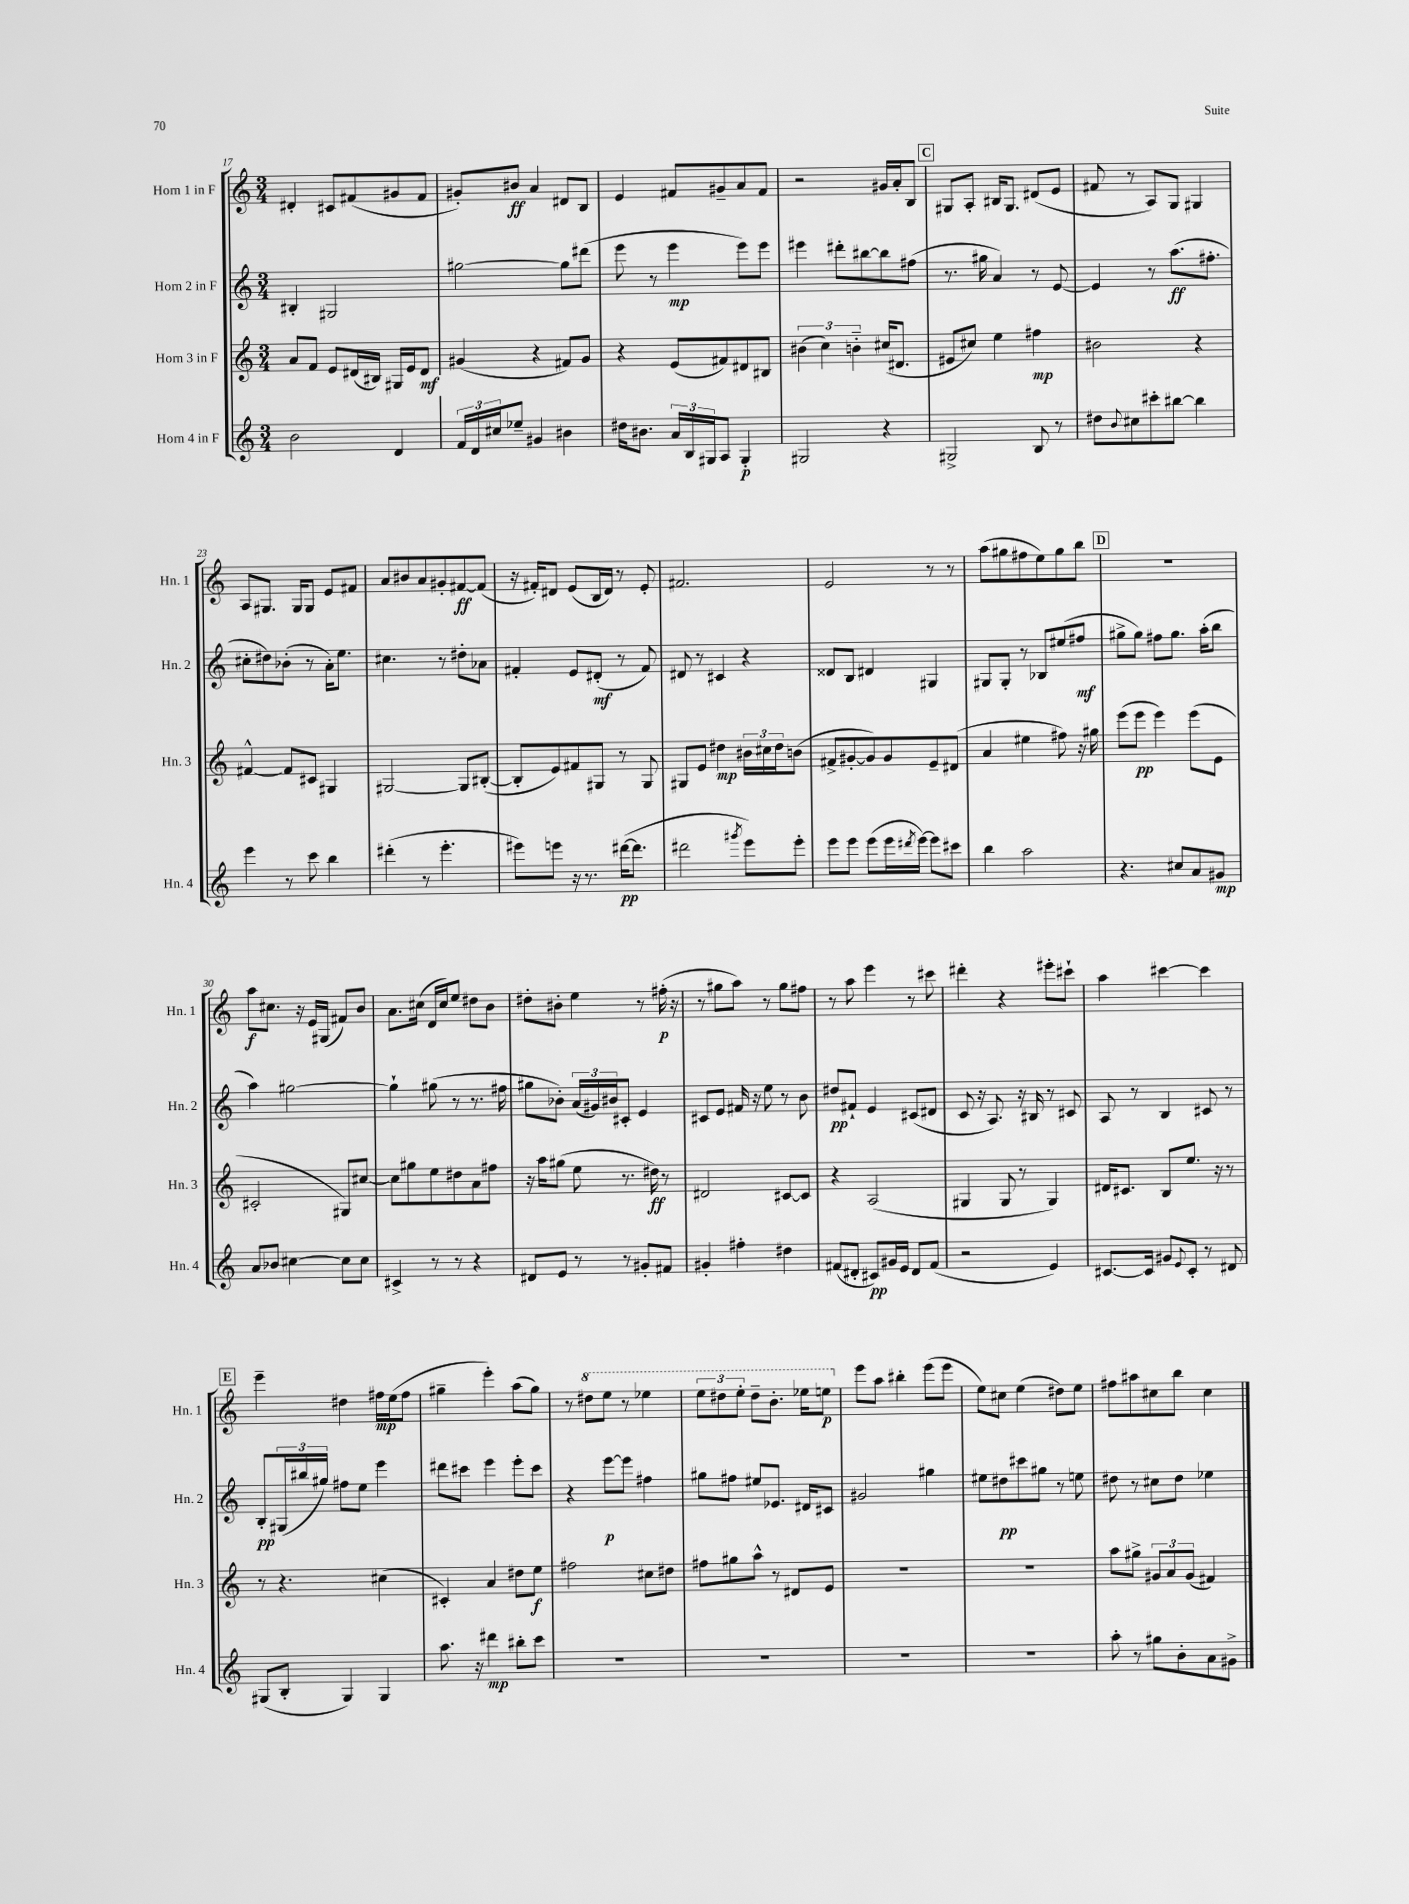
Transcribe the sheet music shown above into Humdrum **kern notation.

**kern	**dynam	**kern	**dynam	**kern	**dynam	**kern	**dynam
*part4	*part4	*part3	*part3	*part2	*part2	*part1	*part1
*staff4	*staff4	*staff3	*staff3	*staff2	*staff2	*staff1	*staff1
*I"Horn 4 in F	*	*I"Horn 3 in F	*	*I"Horn 2 in F	*	*I"Horn 1 in F	*
*I'Hn. 4	*	*I'Hn. 3	*	*I'Hn. 2	*	*I'Hn. 1	*
*clefG2	*	*clefG2	*	*clefG2	*	*clefG2	*
*k[]	*	*k[]	*	*k[]	*	*k[]	*
*M3/4	*	*M3/4	*	*M3/4	*	*M3/4	*
=17	=17	=17	=17	=17	=17	=17	=17
2b\	.	8a/L	.	4B#X'/	.	4d#X'/	.
.	.	8f/J	.	.	.	.	.
.	.	8e/L	.	2G#X/	.	8c#X/L	.
.	.	(16d#X/L	.	.	.	(8f#X/	.
.	.	16B#X/JJ)	.	.	.	.	.
4d/	.	16G#X/LL	.	.	.	8g#X/	.
.	.	16e/J	.	.	.	.	.
.	.	8d#/J	mf	.	.	8f#/J	.
=18	=18	=18	=18	=18	=18	=18	=18
24f/LL	.	(4g#X/	.	[2gg#X\	.	8g#X'/L)	.
24d/	.	.	.	.	.	.	.
24cc#X/J	.	.	.	.	.	.	.
8ee-X~/J	.	.	.	.	.	8b#X/J	ff
4g#X/	.	4r	.	.	.	4a/	.
4b#X\	.	8f#X/L)	.	8gg#\L]	.	8d#X/L	.
.	.	8g#/J	.	(8ddd#X\J	.	8B/J	.
=19	=19	=19	=19	=19	=19	=19	=19
16dd#X\KL	.	4r	.	8eee\	.	4e/	.
8.b#X\J	.	.	.	.	.	.	.
.	.	.	.	8r	.	.	.
24a/LL	.	(8e/L	.	4eee\	mp	8f#X/L	.
24B/	.	.	.	.	.	.	.
24G#X/J	.	.	.	.	.	.	.
8A/J	.	8f#X/)	.	.	.	8g#X~/	.
4G#'/	p	8d#X/	.	8eee\L)	.	8a/	.
.	.	8B#X/J	.	8eee\J	.	8f#/J	.
=20	=20	=20	=20	=20	=20	=20	=20
2G#X/	.	(6b#X\	.	4eee#X\	.	2r	.
.	.	6cc\)	.	.	.	.	.
.	.	.	.	8ddd#X'\L	.	.	.
.	.	6bn\	.	.	.	.	.
.	.	.	.	[8bb#X\	.	.	.
4r	.	(16cc#X/KL	.	8bb#\]	.	16g#X/LL	.
.	.	8.d#X/J	.	.	.	16a'/J	.
.	.	.	.	(8ff#X\J	.	8B/J	.
!!LO:REH:place=s1:t=C
=21	=21	=21	=21	=21	=21	=21	=21
2G#X^/	.	8e#X/L	.	8.r	.	8G#X/L	.
.	.	8cc#X/J)	.	.	.	8A'/J	.
.	.	.	.	16gg#X\	.	.	.
.	.	4ee\	.	4a/)	.	16B#X/KL	.
.	.	.	.	.	.	8.G#/J	.
8B/	.	4ff#X\	mp	8r	.	(8d#X/L	.
8r	.	.	.	[8e/	.	8e/J	.
=22	=22	=22	=22	=22	=22	=22	=22
8dd#X\L	.	2b#X\	.	4e/]	.	8f#X/	.
8qqb/	.	.	.	.	.	.	.
8cc#X\	.	.	.	.	.	8r	.
8ccc#X'\	.	.	.	8r	.	8A/L)	.
[8bb#X\J	.	.	.	(8.aa\L	ff	8G/J	.
4bb#\]	.	4r	.	.	.	4G#X/	.
.	.	.	.	8.ff#X'\J	.	.	.
!!LO:LB:g=z
=23	=23	=23	=23	=23	=23	=23	=23
4eee\	.	[4f#X^^/	.	8cc#X'\L	.	8A/L	.
.	.	.	.	8dd#X\)	.	8.G#X/J	.
8r	.	8f#/L]	.	(8b-X'\J	.	.	.
.	.	.	.	.	.	16G#/KL	.
8ccc\	.	8c#X/J	.	8r	.	8G#/J	.
4bb\	.	4G#X/	.	16a'\KL)	.	8e/L	.
.	.	.	.	8.ee\J	.	.	.
.	.	.	.	.	.	8f#X/J	.
=24	=24	=24	=24	=24	=24	=24	=24
(4ddd#X'\	.	[2G#X/	.	4.cc#X\	.	8a/L	.
.	.	.	.	.	.	8b#X/	.
8r	.	.	.	.	.	8a/	.
4.eee'\	.	.	.	8r	.	8g#X'/	.
.	.	8G#/L]	.	8dd#X'\L	.	[8f#X/	ff
.	.	([8B#X'/J	.	8a-X\J	.	(8f#/J]	.
=25	=25	=25	=25	=25	=25	=25	=25
8eee#X\L)	.	8B#'/L]	.	4f#X'/	.	16r	.
.	.	.	.	.	.	16f#X'/KL)	.
8eeen\J	.	8e/)	.	.	.	8d#X/J	.
16r	.	8f#X/	.	8e/L	.	(8e/L	.
8.r	.	.	.	.	.	.	.
.	.	8G#X/J	.	(8d#X'/J	mf	16B/L	.
.	.	.	.	.	.	16d#/JJ)	.
([16ddd#X\KL	pp	8r	.	8r	.	8r	.
8.ddd#\J]	.	.	.	.	.	.	.
.	.	8G#/	.	8f#/)	.	8e'/	.
=26	=26	=26	=26	=26	=26	=26	=26
2ddd#X\	.	8G#X/L	.	8d#X/	.	2.f#X/	.
.	.	8e/J	.	8r	.	.	.
.	.	4dd#X\	mp	4c#X/	.	.	.
8qggg#X/	.	.	.	.	.	.	.
8eee\L)	.	24b#X\LL	.	4r	.	.	.
.	.	24cc#X\	.	.	.	.	.
.	.	24dd#\J	.	.	.	.	.
8eee'\J	.	(8bn\J	.	.	.	.	.
=27	=27	=27	=27	=27	=27	=27	=27
8eee\L	.	8f#X^/L	.	8d##X/L	.	2e/	.
8eee\J	.	[8g#X'/	.	8B/J	.	.	.
(8eee\L	.	8g#/])	.	4d#X/	.	.	.
16eee\L	.	8g#/	.	.	.	.	.
8qddd#X/	.	.	.	.	.	.	.
[16eee\JJ)	.	.	.	.	.	.	.
8eee\L]	.	8e~/	.	4G#X/	.	8r	.
8ccc#X\J	.	(8d#X/J	.	.	.	8r	.
=28	=28	=28	=28	=28	=28	=28	=28
4bb\	.	4a/	.	8G#X/L	.	(8aa\L	.
.	.	.	.	8G#'/J	.	8gg#X\	.
2aa\	.	4ee#X\	.	8r	.	8ff#X\	.
.	.	.	.	8B-X/L	.	8ee\)	.
.	.	8ff#X\)	.	(8ee#X/	.	8gg#\	.
.	.	16r	.	8ff#X/J	mf	8bb\J	.
.	.	16gg#X\	.	.	.	.	.
!!LO:REH:place=s1:t=D
=29	=29	=29	=29	=29	=29	=29	=29
4.r	.	(8eee\L	.	8gg#X^\L	.	2.r	.
.	.	8eee\J	pp	8gg#\J)	.	.	.
.	.	4eee\)	.	8ff#X\L	.	.	.
8cc#X/L	.	.	.	8.gg#\J	.	.	.
8a/	.	(8eee\L	.	.	.	.	.
.	.	.	.	(16aa'\KL	.	.	.
8g#X/J	mp	8e\J	.	8bb\J	.	.	.
!!LO:LB:g=z
=30	=30	=30	=30	=30	=30	=30	=30
8a/L	.	2c#X'/	.	4aa\)	.	8aa\L	f
8b-X/J	.	.	.	.	.	8.cc#X\J	.
[4cc#X\	.	.	.	[2gg#X\	.	.	.
.	.	.	.	.	.	16r	.
.	.	.	.	.	.	16e/LL	.
.	.	.	.	.	.	(16G#X/JJ	.
8cc#\L]	.	8G#X/L)	.	.	.	8f#X/L)	.
8cc#\J	.	[8cc#X/J	.	.	.	8b/J	.
=31	=31	=31	=31	=31	=31	=31	=31
4c#X^/	.	8cc#\L]	.	4gg#`\]	.	8.a\L	.
.	.	8gg#X\	.	.	.	.	.
.	.	.	.	.	.	(16cc#X\Jk	.
8r	.	8ee\	.	(8gg#X\	.	16d/LL	.
.	.	.	.	.	.	16cc#/J)	.
8r	.	8dd#X\	.	8r	.	8ee/J	.
4r	.	8a\	.	8.r	.	8dd#X\L	.
.	.	8ff#X\J	.	.	.	8b\J	.
.	.	.	.	16ff#X\	.	.	.
=32	=32	=32	=32	=32	=32	=32	=32
8d#X/L	.	16r	.	8gg#X\L	.	8dd#X'\L	.
.	.	16aa\KL	.	.	.	.	.
8e/J	.	(8gg#X\J	.	8b-X'\J)	.	8b#X'\J	.
8r	.	8ee\	.	(24a/LL	.	4ee\	.
.	.	.	.	24g#X/)	.	.	.
.	.	.	.	24b#X/J	.	.	.
8r	.	8.r	.	8c#X'/J	.	.	.
8g#X'/L	.	.	.	4e/	.	8r	.
.	.	16dd#X\)	ff	.	.	.	.
8f#X/J	.	8r	.	.	.	(16ff#X'\	p
.	.	.	.	.	.	16r	.
=33	=33	=33	=33	=33	=33	=33	=33
4g#X'/	.	2d#X/	.	8c#X/L	.	8r	.
.	.	.	.	8e/J	.	8gg#X\L	.
4ff#X'\	.	.	.	16f#X/	.	8aa\J)	.
.	.	.	.	16r	.	.	.
.	.	.	.	8ee\	.	8r	.
4dd#X\	.	[8c#X/L	.	8r	.	8gg#\L	.
.	.	8c#/J]	.	8b\	.	8ff#X\J	.
=34	=34	=34	=34	=34	=34	=34	=34
(8f#X/L	.	4r	.	8dd#X/L	pp	8r	.
8d#X'/J	.	.	.	8f#X`/J	.	8aa\	.
8c#X/L)	pp	(2A/	.	4e/	.	4eee\	.
16g#X/L	.	.	.	.	.	.	.
16e/JJ	.	.	.	.	.	.	.
8d#/L	.	.	.	(8c#X/L	.	8r	.
(8f#/J	.	.	.	8d#X/J	.	8ccc#X\	.
=35	=35	=35	=35	=35	=35	=35	=35
2r	.	4G#X/	.	8c/	.	4ddd#X'\	.
.	.	.	.	16r	.	.	.
.	.	.	.	8.A/)	.	.	.
.	.	8G#/	.	.	.	4r	.
.	.	8r	.	16r	.	.	.
.	.	.	.	16B#X/	.	.	.
4e/)	.	4G#/)	.	8r	.	8eee#X'\L	.
.	.	.	.	8c#X/	.	8ccc#X`\J	.
=36	=36	=36	=36	=36	=36	=36	=36
[8.c#X/L	.	16d#X/KL	.	8A/	.	4aa\	.
.	.	8.c#X/J	.	.	.	.	.
.	.	.	.	8r	.	.	.
16c#/Jk]	.	.	.	.	.	.	.
8g#X/L	.	8B/L	.	4B/	.	[4ccc#X\	.
8qqe/	.	.	.	.	.	.	.
8c#'/J	.	8.ee/J	.	.	.	.	.
8r	.	.	.	8c#X/	.	4ccc#\]	.
.	.	16r	.	.	.	.	.
8d#X/	.	8r	.	8r	.	.	.
!!LO:LB:g=z
!!LO:REH:place=s1:t=E
=37	=37	=37	=37	=37	=37	=37	=37
(8G#X/L	.	8r	.	8B'/L	pp	4eee~\	.
8B'/J	.	4.r	.	(24G#X/L	.	.	.
.	.	.	.	24bb#X/	.	.	.
.	.	.	.	24gg#X/JJ)	.	.	.
4G#/)	.	.	.	8ff#X\L	.	4dd#X\	.
.	.	.	.	8ee\J	.	.	.
4G#/	.	(4cc#X\	.	4eee\	.	16ff#X\LL	mp
.	.	.	.	.	.	(16ee\J	.
.	.	.	.	.	.	8ff#\J	.
=38	=38	=38	=38	=38	=38	=38	=38
8.aa\	.	4c#X'/)	.	8ddd#X\L	.	4gg#X~\	.
.	.	.	.	8ccc#X\J	.	.	.
16r	.	.	.	.	.	.	.
4ddd#X\	mp	4a/	.	4eee\	.	4eee'\)	.
8bb#X'\L	.	8dd#X\L	.	8eee'\L	.	(8aa\L	.
8ccc\J	.	8ee\J	f	8ccc#\J	.	8gg#\J)	.
=39	=39	=39	=39	=39	=39	=39	=39
2.r	.	2ff#X\	.	4r	.	8r	.
*	*	*	*	*	*	*8va	*
.	.	.	.	.	.	8ddd#X\L	.
.	.	.	.	[8eee\L	p	8eee\J	.
.	.	.	.	8eee\J]	.	8r	.
.	.	8cc#X\L	.	4ff#X\	.	4eee-X\	.
.	.	8dd#X\J	.	.	.	.	.
=40	=40	=40	=40	=40	=40	=40	=40
2.r	.	8ff#X\L	.	8gg#X\L	.	12eee\L	.
.	.	.	.	.	.	12ddd#X\	.
.	.	8gg#X\	.	8ff#X\J	.	.	.
.	.	.	.	.	.	12eee'\J	.
.	.	8aa^^\J	.	8ee#X/L	.	8ddd#~\L	.
.	.	8r	.	8.e-X/J	.	8.bb'\J	.
.	.	8d#X/L	.	.	.	.	.
.	.	.	.	16d#X/KL	.	16eee-X\KL	.
.	.	8e/J	.	8c#X/J	.	8eeen\J	p
=41	=41	=41	=41	=41	=41	=41	=41
*	*	*	*	*	*	*X8va	*
2.r	.	2.r	.	2g#X/	.	8eee\L	.
.	.	.	.	.	.	8aa\J	.
.	.	.	.	.	.	4bb#X'\	.
.	.	.	.	4gg#X\	.	(8eee\L	.
.	.	.	.	.	.	8eee\J	.
=42	=42	=42	=42	=42	=42	=42	=42
2.r	.	2.r	.	8ee#X\L	.	8ee\L)	.
.	.	.	.	8dd#X\	pp	8cc#X\J	.
.	.	.	.	8ccc#X\	.	(4ee\	.
.	.	.	.	8gg#X\J	.	.	.
.	.	.	.	8r	.	8dd#X\L)	.
.	.	.	.	8een\	.	8ee\J	.
=43	=43	=43	=43	=43	=43	=43	=43
8aa'\	.	8aa\L	.	8dd#X\	.	8ff#X\L	.
8r	.	8gg#X^\J	.	8r	.	8aa#X\	.
8gg#X\L	.	12g#X/L	.	8cc#X\L	.	8cc#X\	.
.	.	12a/	.	.	.	.	.
8b'\	.	.	.	8dd#\J	.	8bb\J	.
.	.	(12g#/J	.	.	.	.	.
8a\	.	4f#X/)	.	4ee-X\	.	4cc#\	.
8g#X^\J	.	.	.	.	.	.	.
==	==	==	==	==	==	==	==
*-	*-	*-	*-	*-	*-	*-	*-
